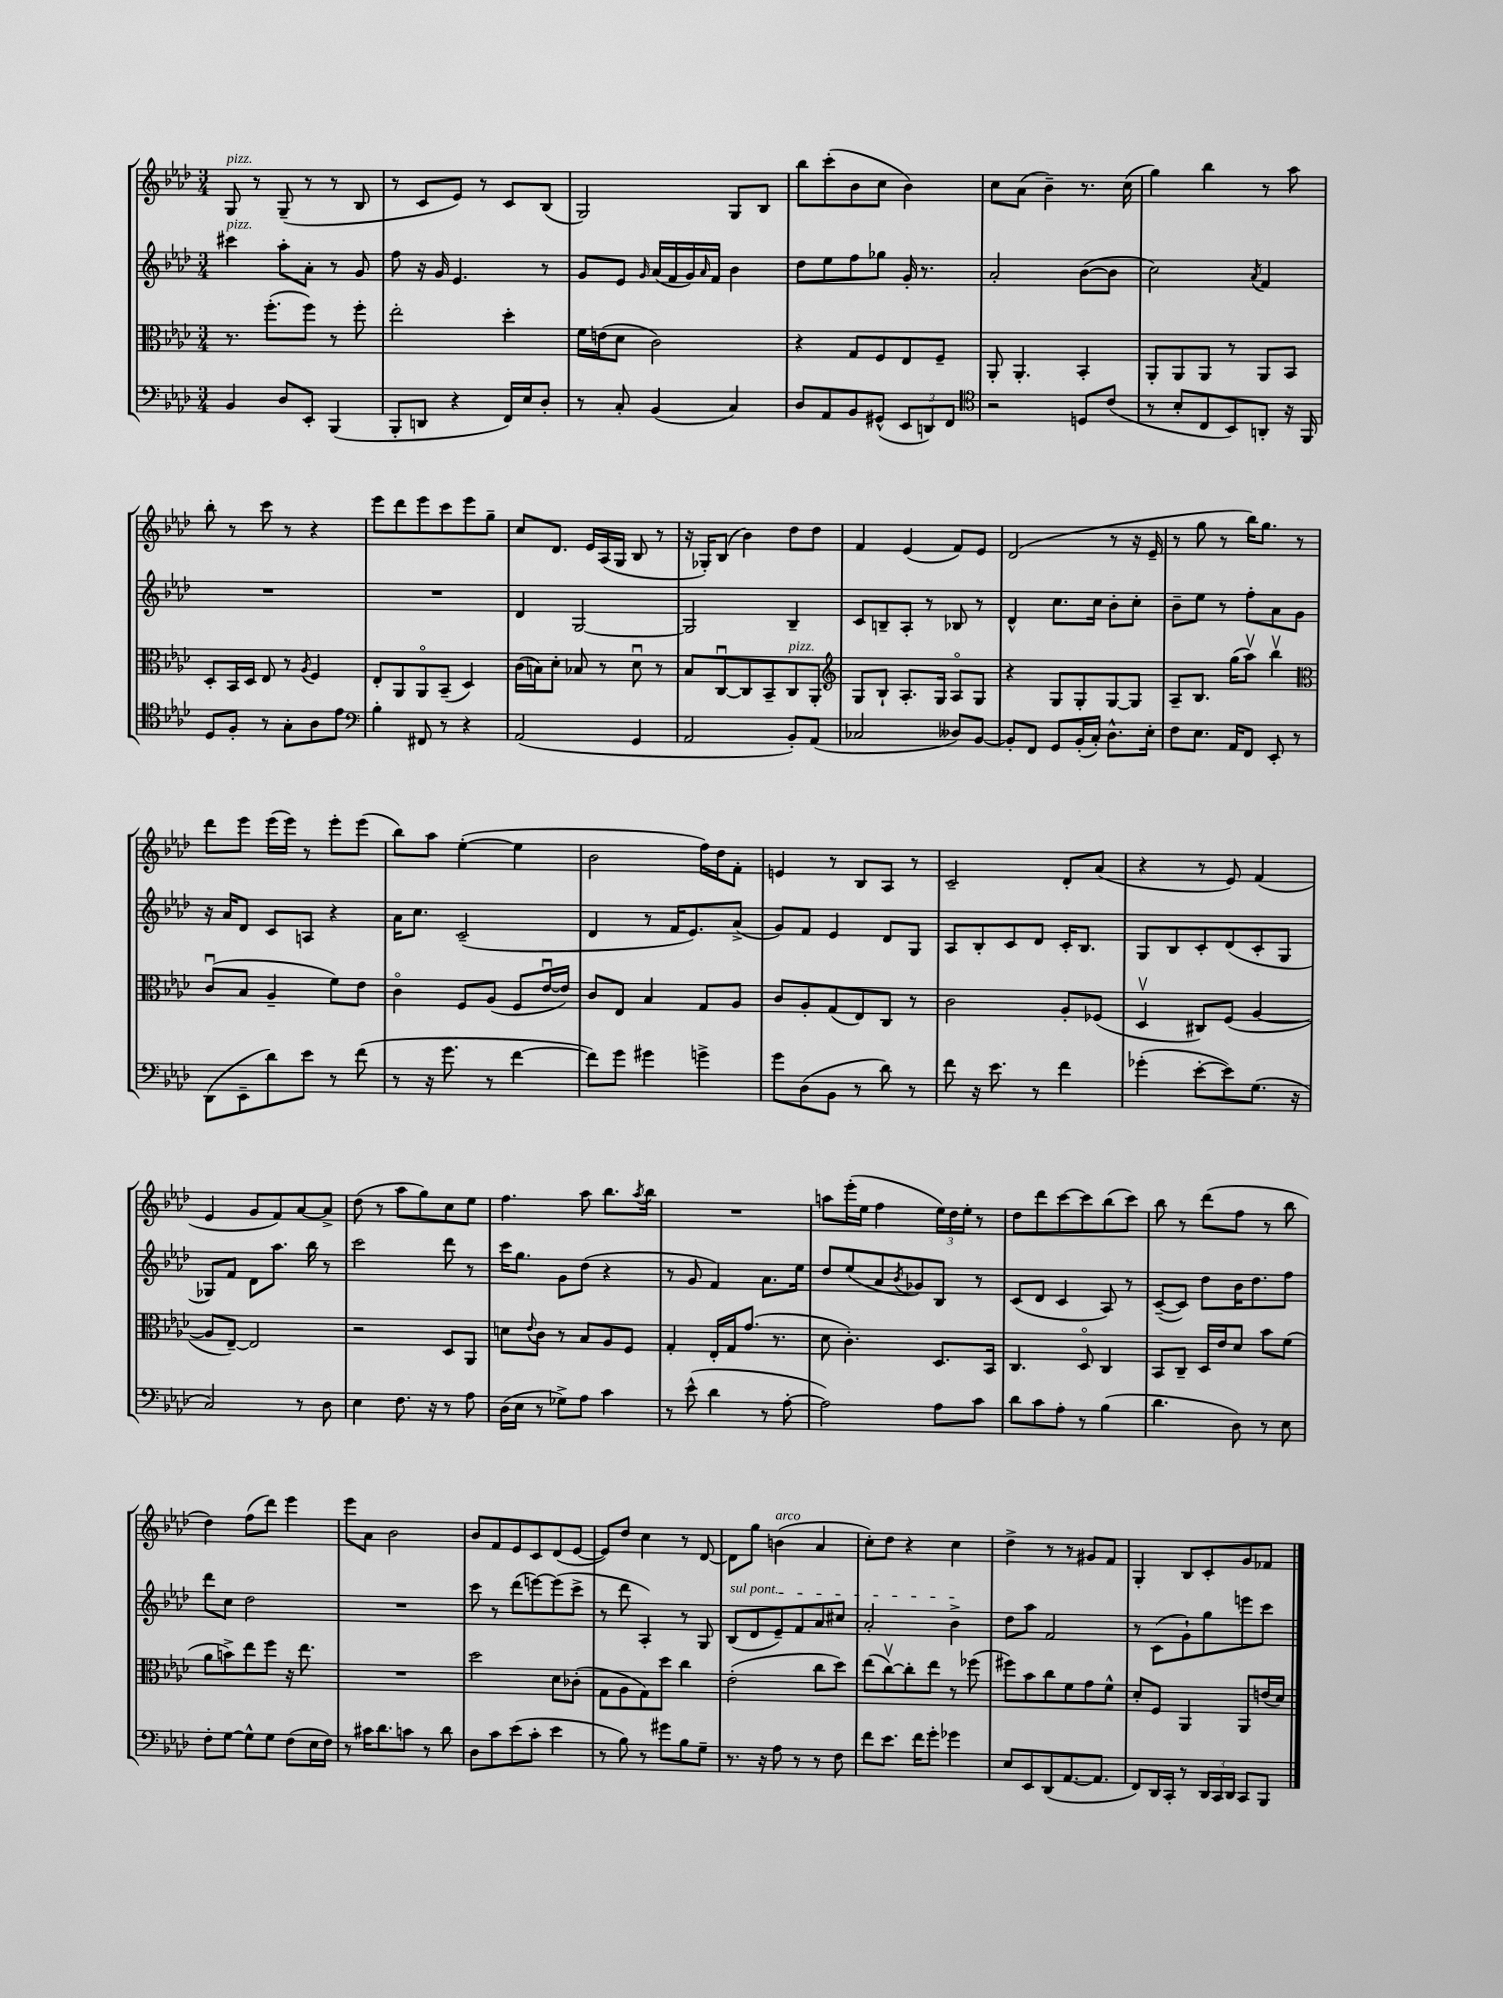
<<
\new StaffGroup <<
\new Staff = "s0" {
    \clef treble \key aes \major \numericTimeSignature \time 3/4
    g8^\markup { \italic "pizz." } r8 g8--( r8 r8 bes8 |
    r8 c'8 ees'8) r8 c'8 bes8( |
    g2) g8 bes8 |
    bes''8 c'''8-.( bes'8 c''8 bes'4) |
    c''8 aes'8( bes'4--) r8. c''16( |
    g''4) bes''4 r8 aes''8 |
    bes''8-. r8 c'''8 r8 r4 |
    ees'''8 des'''8 ees'''8 c'''8 ees'''8 g''8-- |
    c''8 des'8. ees'16 aes16( g16 bes8 r8 |
    r16 ges16-.) bes8( bes'4) des''8 des''8 |
    f'4 ees'4( f'8) ees'8 |
    des'2( r8 r16 ees'16-- |
    r8 g''8 r8 bes''16) g''8. r8 |
    des'''8 ees'''8 ees'''16( ees'''16) r8 ees'''8-. ees'''8( |
    bes''8) aes''8 ees''4~-.( ees''4 |
    bes'2 f''16) des''16 f'8-. |
    e'4 r8 bes8 aes8 r8 |
    c'2-- des'8-. aes'8( |
    r4 r8 ees'8) f'4( |
    ees'4 g'8 f'8) aes'8~ aes'8-> |
    des''8( r8 aes''8 g''8) c''8 ees''8 |
    f''4. aes''8 bes''8. \acciaccatura { aes''8 } bes''16 |
    R2. |
    a''8 ees'''16-.( ees''16 f''4 \tuplet 3/2 { ees''16) des''16 ees''16-. } r8 |
    des''8 des'''8 c'''8~ c'''8 bes''8( c'''8) |
    bes''8 r8 des'''8( f''8 r8 bes''8 |
    des''4) f''8( des'''8) ees'''4 |
    ees'''8 aes'8 bes'2 |
    bes'8 f'8 ees'8 c'8 des'8( ees'8~ |
    ees'8) des''8 c''4 r8 des'8~ |
    des'8 g''8 b'4^\markup { \italic "arco" }( aes'4 |
    c''8-.) des''8 r4 c''4 |
    des''4-> r8 r8 gis'8 f'8 |
    g4-. bes8 c'8-. g'8 fes'8 \bar "|." |
}
\new Staff = "s1" {
    \clef treble \key aes \major \numericTimeSignature \time 3/4
    cis'''4^\markup { \italic "pizz." } aes''8-. aes'8-. r8 g'8 |
    f''8 r16 g'16 ees'4. r8 |
    g'8 ees'8 \grace { g'16 } aes'16( f'16 g'16) \grace { aes'16 } f'16 bes'4 |
    des''8 ees''8 f''8 ges''8 g'16-. r8. |
    aes'2-. bes'8~( bes'8 |
    c''2) \acciaccatura { aes'8 } f'4 |
    R2. |
    R2. |
    des'4 g2~ |
    g2 bes4-- |
    c'8 b8-- aes8-. r8 bes8 r8 |
    des'4-^ c''8. c''16 bes'8-. c''8-. |
    bes'8-- ees''8 r8 f''8-. aes'8 g'8 |
    r16 aes'16 des'8 c'8 a8 r4 |
    aes'16 c''8. c'2--( |
    des'4 r8 f'16 ees'8.) aes'8->( |
    g'8) f'8 ees'4 des'8 g8 |
    aes8 bes8-. c'8 des'8 c'16-. bes8. |
    g8 bes8 c'8-. des'8( c'8-. g8 |
    ges8) f'8 des'8 aes''8. bes''16 r8 |
    c'''2 des'''8 r8 |
    c'''16 g''8. g'8 des''8( r4 |
    r8 g'8 f'4) aes'8. ees''16 |
    des''8 ees''8( aes'8 \acciaccatura { bes'8 } ges'8) bes8 r8 |
    c'8( des'8 c'4 aes8) r8 |
    c'8~--( c'8) des''8 bes'16 des''8. f''8 |
    des'''8 c''8 des''2 |
    R2. |
    c'''8 r8 des'''8( e'''8~) e'''8( c'''8-> |
    r8 des'''8 aes4-.) r8 g8 |
    \once \override TextSpanner.bound-details.left.text = \markup { \italic "sul pont." } bes8\startTextSpan( des'8 ees'8--) f'8 aes'8 cis''8 |
    aes'2-. bes'4->\stopTextSpan |
    des''8 aes''8 f'2 |
    r8 c'8( g'8-!) g''8 e'''8 c'''8 \bar "|." |
}
\new Staff = "s2" {
    \clef alto \key aes \major \numericTimeSignature \time 3/4
    r8. f''8.-.( f''8) r8 f''8-. |
    ees''2-. des''4-. |
    f'16 e'16( des'8 c'2) |
    r4 g8 f8 ees8 f8-- |
    aes,8-. aes,4.-. bes,4-. |
    aes,8-. aes,8 aes,8 r8 aes,8 bes,8 |
    des8-. bes,16 des16 ees8 r8 \acciaccatura { aes8 } f4 |
    ees8-. aes,8 aes,8\flageolet bes,8--( des4) |
    c'16( b16) des'8-. bes8 r8 des'8\downbow r8 |
    bes8 c8~\downbow c8 bes,8-- c8^\markup { \italic "pizz." } aes,8-. |
    \clef treble g8 bes8-! aes8.-. g16 aes8\flageolet g8 |
    r4 g8 g8-. g8~ g8 |
    aes8-- bes8. g''16( aes''8\upbow) bes''4\upbow |
    \clef alto c'8\downbow( bes8 aes4-- f'8) ees'8 |
    c'4\flageolet f8 aes8( f8 ees'16~\downbow ees'16) |
    c'8 ees8 bes4 g8 aes8 |
    c'8 aes8-. g8( ees8) c8 r8 |
    c'2 aes8-. fes8( |
    des4\upbow cis8) f8( aes4~ |
    aes8 ees8~--) ees2 |
    r2 des8 aes,8 |
    d'8 \appoggiatura { ees'8 } c'8 r8 bes8 aes8 f8 |
    g4-. ees16-. g16 g'8.( r8. |
    des'8 c'4.-.) des8. bes,16 |
    c4. des8\flageolet c4 |
    bes,8 c8-- des16 ees'16 des'8 bes'8 f'8( |
    aes'8 b'8->) ees''8 f''8 r16 ees''8. |
    R2. |
    des''2 des'8 ces'8-.( |
    g8 aes8 g8) des''8 c''4 |
    ees'2-.( c''8 des''8) |
    ees''8( c''8~\upbow) c''8-. ees''8 r8 fes''8( |
    fis''8) bes'8 c''8 f'8 g'8 f'8-^ |
    des'8-. f8 aes,4 aes,8 e'16( des'16) \bar "|." |
}
\new Staff = "s3" {
    \clef bass \key aes \major \numericTimeSignature \time 3/4
    bes,4 des8 ees,8-. bes,,4( |
    bes,,8-. d,8 r4 f,16) ees16 des8-. |
    r8 c8-. bes,4( c4) |
    des8 aes,8 bes,8 gis,8-^( \tuplet 3/2 { ees,8 d,8) f,8 } |
    \clef tenor r2 d8 c'8( |
    r8 bes8-. c8 bes,8) a,8-. r16 f,16 |
    des8 f8-. r8 g8-. aes8 ees'8 |
    \clef bass bes4-. fis,8 r8 r4 |
    aes,2( g,4 |
    aes,2 bes,8-.) aes,8( |
    ces2 deses8) bes,8~ |
    bes,8-. f,8 g,8 bes,16-.( c16-.) des8.-^ ees16-. |
    f8 ees8. aes,16 f,8 ees,8-. r8 |
    des,8( ees,8-- des'8) ees'8 r8 f'8( |
    r8 r16 g'8. r8 f'4~ |
    f'8) g'8 gis'4 g'4-> |
    g'8 des8( bes,8 r8 des'8) r8 |
    f'8 r16 ees'8. r8 f'4 |
    ges'4-.( ees'8~-. ees'8) g8.( r16 |
    c2) r8 des8 |
    ees4 f8. r16 r8 aes8 |
    des16( ees16 r8 ges8->) aes8 c'4 |
    r8 ees'8-^( des'4 r8 aes8~-. |
    aes2) aes8 c'8 |
    des'8 c'8 aes8-. r8 bes4( |
    des'4. des8) r8 ees8 |
    f8-. g8~ g8-^ g8 f8( ees16 f16) |
    r8 cis'16 des'8. c'8 r8 des'8 |
    des8 c'8 ees'8( c'8-. ees'4 |
    r8 bes8) r8 gis'8 bes8 g8-- |
    r8. r16 aes8 r8 r8 f8 |
    f'8 ees'8. f'16 g'8-. ges'4 |
    ees8 ees,8 des,8( aes,8.~ aes,8. |
    f,8) des,16 c,16-. r8 \tuplet 3/2 { des,16 c,16 des,16 } c,8 bes,,8 \bar "|." |
}
>>
>>
\layout { \context { \Score \remove "Bar_number_engraver" } }
